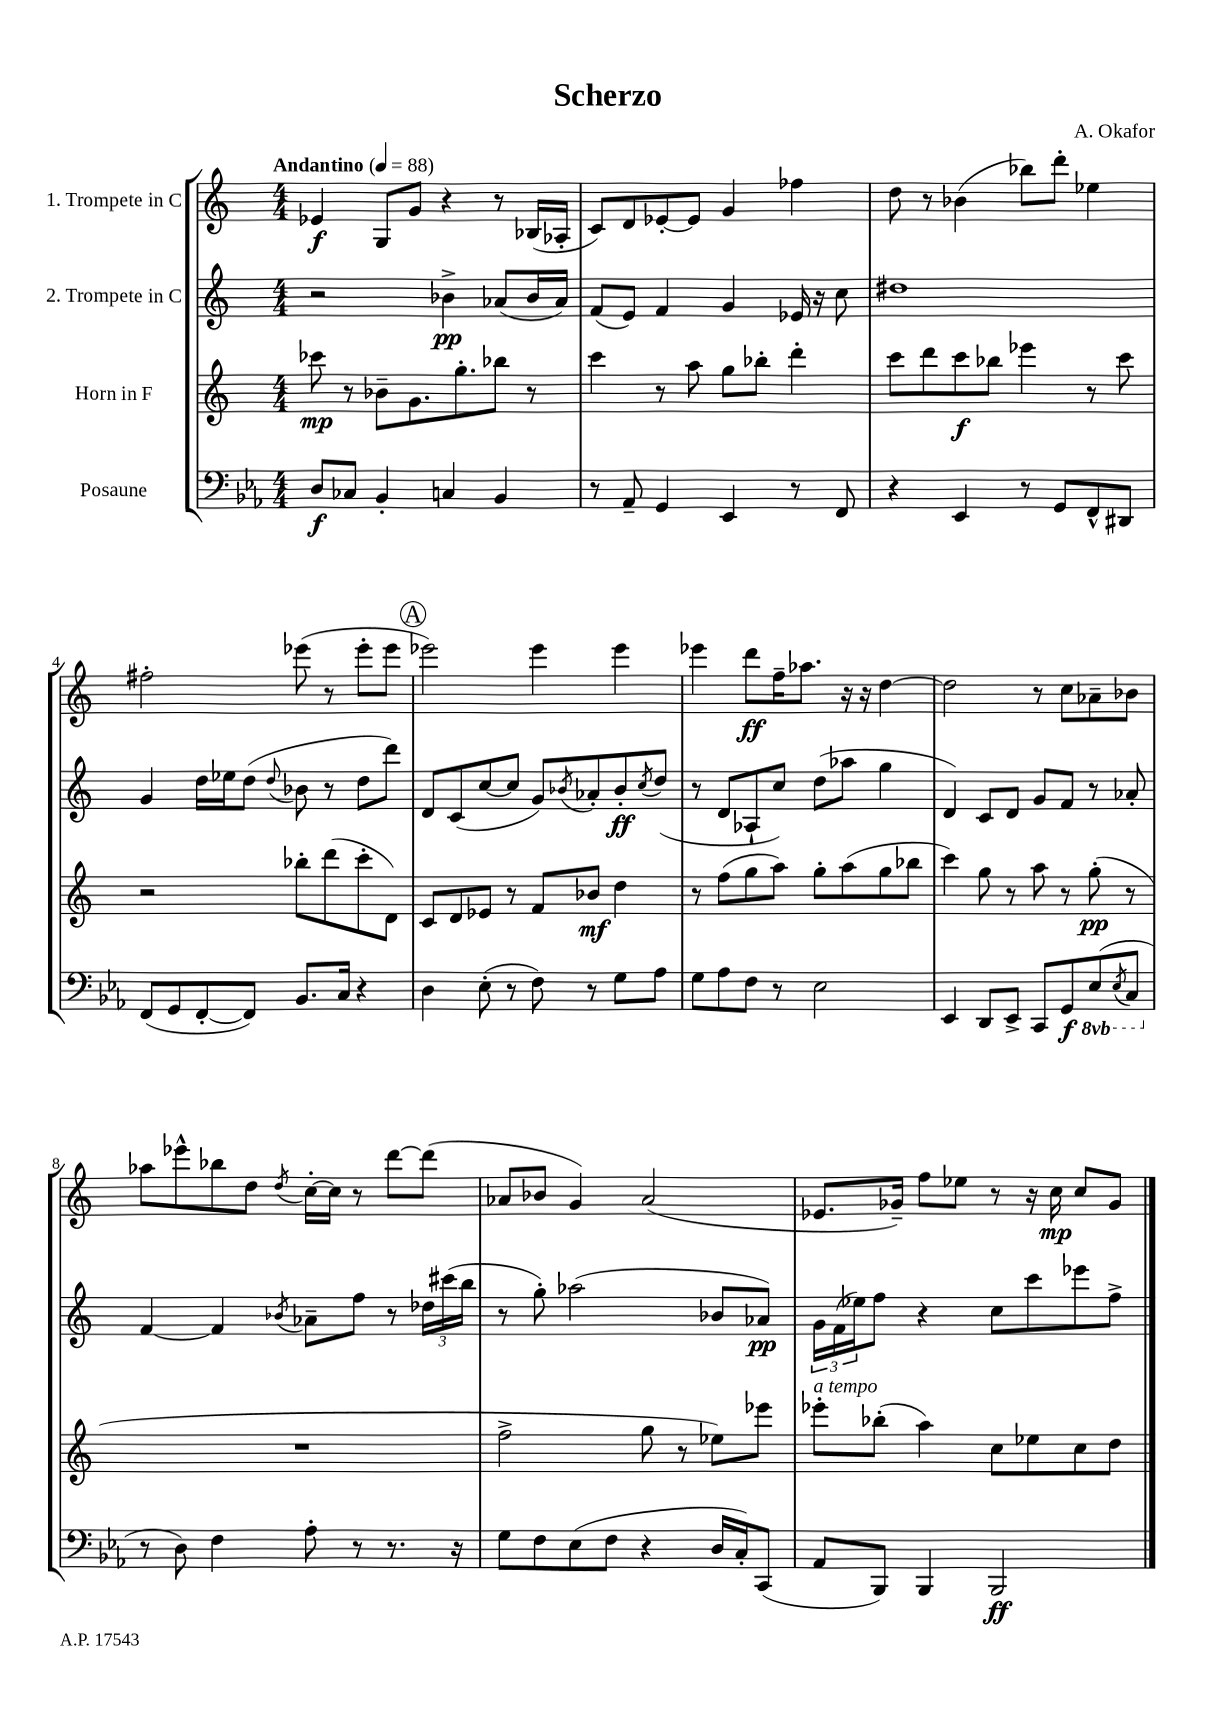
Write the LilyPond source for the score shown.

\header { title = "Scherzo" composer = "A. Okafor" }
<<
\new StaffGroup <<
\new Staff = "s0" \with { instrumentName = "1. Trompete in C" } {
    \clef treble \key c \major \numericTimeSignature \time 4/4 \tempo "Andantino" 4 = 88
    ees'4\f g8 g'8 r4 r8 bes16( aes16-. |
    c'8) d'8 ees'8~-. ees'8 g'4 fes''4 |
    d''8 r8 bes'4( bes''8) d'''8-. ees''4 |
    fis''2-. ees'''8( r8 ees'''8-. ees'''8 |
    \mark \markup { \circle "A" } ees'''2) ees'''4 ees'''4 |
    ees'''4 d'''8\ff f''16-- aes''8. r16 r16 d''4~ |
    d''2 r8 c''8 aes'8-- bes'8 |
    aes''8 ees'''8-^ bes''8 d''8 \acciaccatura { d''8 } c''16~-. c''16 r8 d'''8~ d'''8( |
    aes'8 bes'8 g'4) aes'2( |
    ees'8. ges'16--) f''8 ees''8 r8 r16 c''16\mp c''8 ges'8 \bar "|." |
}
\new Staff = "s1" \with { instrumentName = "2. Trompete in C" } {
    \clef treble \key c \major \numericTimeSignature \time 4/4
    r2 bes'4->\pp aes'8( bes'16 aes'16) |
    f'8( e'8) f'4 g'4 ees'16 r16 c''8 |
    dis''1 |
    g'4 d''16 ees''16 d''8( \appoggiatura { d''8 } bes'8 r8 d''8 d'''8) |
    \mark \markup { \circle "A" } d'8 c'8( c''8~ c''8 g'8) \acciaccatura { bes'8 } aes'8-. bes'8-.\ff \acciaccatura { c''8 } d''8( |
    r8 d'8 aes8-! c''8) d''8( aes''8 g''4 |
    d'4) c'8 d'8 g'8 f'8 r8 aes'8-. |
    f'4~ f'4 \acciaccatura { bes'8 } aes'8-- f''8 r8 \tuplet 3/2 { des''16 cis'''16( b''16 } |
    r8 g''8-.) aes''2( bes'8 aes'8\pp) |
    \tuplet 3/2 { g'16 f'16( ees''16) } f''8 r4 c''8 c'''8 ees'''8 f''8-> \bar "|." |
}
\new Staff = "s2" \with { instrumentName = "Horn in F" } {
    \clef treble \key c \major \numericTimeSignature \time 4/4
    ces'''8\mp r8 bes'8-- g'8. g''8.-. bes''8 r8 |
    c'''4 r8 a''8 g''8 bes''8-. d'''4-. |
    c'''8 d'''8 c'''8\f bes''8 ees'''4 r8 c'''8 |
    r2 bes''8-. d'''8( c'''8-. d'8) |
    \mark \markup { \circle "A" } c'8 d'8 ees'8 r8 f'8 bes'8\mf d''4 |
    r8 f''8( g''8 a''8) g''8-. a''8( g''8 bes''8 |
    c'''4) g''8 r8 a''8 r8 g''8-.\pp( r8 |
    R1 |
    f''2-> g''8 r8 ees''8) ees'''8 |
    ees'''8-.^\markup { \italic "a tempo" } bes''8-.( a''4) c''8 ees''8 c''8 d''8 \bar "|." |
}
\new Staff = "s3" \with { instrumentName = "Posaune" } {
    \clef bass \key ees \major \numericTimeSignature \time 4/4 \set Staff.ottavationMarkups = #ottavation-simple-ordinals
    d8\f ces8 bes,4-. c4 bes,4 |
    r8 aes,8-- g,4 ees,4 r8 f,8 |
    r4 ees,4 r8 g,8 f,8-^ dis,8 |
    f,8( g,8 f,8~-. f,8) bes,8. c16 r4 |
    \mark \markup { \circle "A" } d4 ees8-.( r8 f8) r8 g8 aes8 |
    g8 aes8 f8 r8 ees2 |
    ees,4 d,8 ees,8-> c,8 g,8\f \ottava #-1 ees,8( \acciaccatura { ees,8 } c,8 \ottava #0 |
    r8 d8) f4 aes8-. r8 r8. r16 |
    g8 f8 ees8( f8 r4 d16 c16-.) c,8( |
    aes,8 bes,,8) bes,,4 bes,,2\ff \bar "|." |
}
>>
>>
